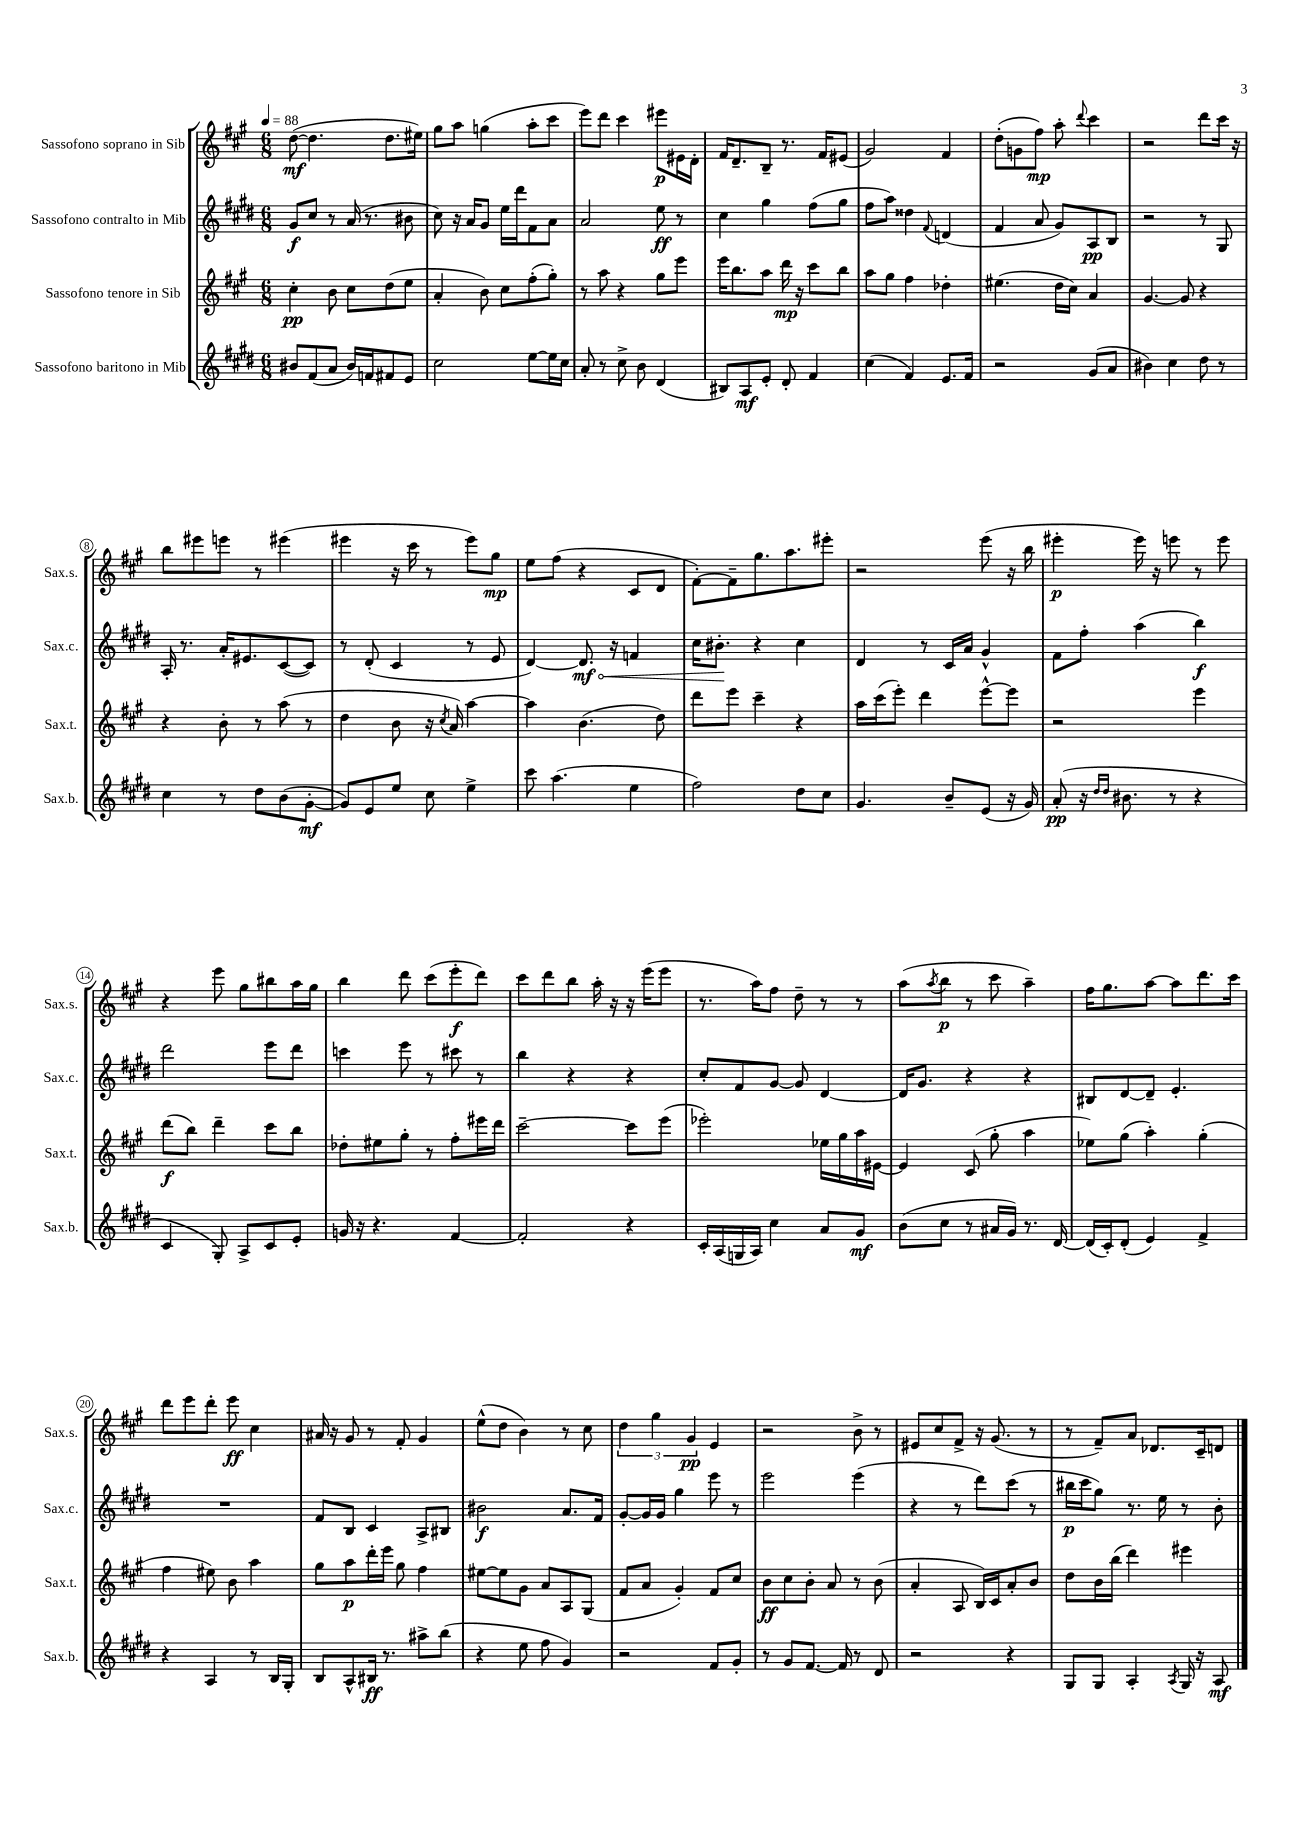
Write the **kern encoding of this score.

**kern	**kern	**kern	**kern
*staff4	*staff3	*staff2	*staff1
*clefG2	*clefG2	*clefG2	*clefG2
*k[f#c#g#d#]	*k[f#c#g#]	*k[f#c#g#d#]	*k[f#c#g#]
*M6/8	*M6/8	*M6/8	*M6/8
*MM88	*MM88	*MM88	*MM88
8b#	4cc#'	8g#	([8dd
(8f#	.	8cc#	4.dd]
8a	8b	8r	.
16b#)	8cc#	(16a	.
16f	.	8.r	.
8f#	(8dd	.	8.dd
8e	8ee	8b#	.
.	.	.	16ee#)
=	=	=	=
2cc#	4a'	8cc#)	8gg#
.	.	16r	8aa
.	.	16a	.
.	8b)	8g#	(4gg
.	8cc#	16ee	.
.	.	16ddd#	.
[8ee	(8ff#'	8f#	8aa'
16ee]	8gg#')	8a	8ccc#
16cc#	.	.	.
=	=	=	=
8a'	8r	2a	8eee)
8r	8aa	.	8ddd
8cc#^	4r	.	4ccc#
8b	.	.	.
(4d#	8gg#	8ee	8eee#
.	8eee	8r	16e#
.	.	.	16d'
=	=	=	=
8B#)	16eee	4cc#	16f#
.	8.bb	.	8.d~
8A	.	.	.
8e'	8aa	4gg#	8B~
8d#'	16ddd	.	8.r
.	16r	.	.
4f#	8ccc#	(8ff#	.
.	.	.	16f#
.	8bb	8gg#	(8e#
=	=	=	=
(4cc#	8aa	8ff#	2g#)
.	8gg#	8aa)	.
4f#)	4ff#	4dd##	.
.	.	8qqf#	.
8.e	4dd-'	(4d	4f#
16f#	.	.	.
=	=	=	=
2r	(4.ee#	4f#	(8dd'
.	.	.	8g
.	.	8a	8ff#)
.	16dd	8g#)	8aa'
.	16cc#)	.	.
.	.	.	8qqddd
(8g#	4a	8A	4ccc#
8a	.	8B	.
=	=	=	=
4b#)	[4.g#	2r	2r
4cc#	.	.	.
.	8g#]	.	.
8dd#	4r	8r	8ddd
8r	.	8G#	16ccc#
.	.	.	16r
=	=	=	=
4cc#	4r	16A'	8bb
.	.	8.r	.
.	.	.	8eee#
8r	8b'	16a'	8eee
.	.	8.e#	.
8dd#	8r	.	8r
(8b	(8aa	([8c#	(4eee#
[8g#'	8r	8c#])	.
=	=	=	=
8g#])	4dd	8r	4eee#
8e	.	(8d#'	.
8ee	8b	4c#	16r
.	.	.	16ccc#
8cc#	16r	.	8r
.	8qcc#	.	.
.	16a)	.	.
4ee^	[4aa	8r	8eee#)
.	.	8e	8gg#
=	=	=	=
8ccc#	4aa]	[4d#)	8ee
(4.aa	.	.	(8ff#
.	(4.b	8.d#]	4r
.	.	16r	.
4ee	.	4f	8c#
.	8dd)	.	8d
=	=	=	=
2ff#)	8ddd	16cc#	[8f#')
.	.	8.b#'	.
.	8eee	.	8f#~]
.	4ccc#~	4r	8.gg#
.	.	.	8.aa
8dd#	4r	4cc#	.
8cc#	.	.	8eee#'
=	=	=	=
4.g#	16aa	4d#	2r
.	(16ccc#	.	.
.	8eee')	.	.
.	4ddd	8r	.
8b~	.	16c#	.
.	.	16a	.
(8e	[8eee^^	4g#^^	(8eee
16r	8eee]	.	16r
16g#)	.	.	16bb
=	=	=	=
(8a'	2r	8f#	4eee#'
16r	.	8ff#'	.
16qqdd#	.	.	.
16qqdd#	.	.	.
8.b#	.	.	.
.	.	(4aa	16eee#)
.	.	.	16r
8r	.	.	8eee
4r	4eee	4bb)	8r
.	.	.	8eee
=	=	=	=
4c#	(8ddd	2ddd#	4r
.	8bb)	.	.
8G#')	4ddd~	.	8eee
8A^	.	.	8gg#
8c#	8ccc#	8eee	8bb#
8e'	8bb	8ddd#	16aa
.	.	.	16gg#
=	=	=	=
16g	8dd-'	4ccc	4bb
16r	.	.	.
4.r	8ee#	.	.
.	8gg#'	8eee	8ddd
.	8r	8r	(8ccc#
[4f#	8ff#'	8ccc#	8eee'
.	16eee#	8r	8ddd)
.	16ddd	.	.
=	=	=	=
2f#']	[2ccc#~	4bb	8ccc#
.	.	.	8ddd
.	.	4r	8bb
.	.	.	16aa'
.	.	.	16r
4r	8ccc#]	4r	16r
.	.	.	(16eee
.	(8eee	.	8eee
=	=	=	=
16c#'	2eee-')	8cc#'	8.r
(16A	.	.	.
16G	.	8f#	.
16A)	.	.	16aa)
4cc#	.	[8g#	8ff#
.	.	8g#]	8dd~
8a	16ee-	[4d#	8r
.	16gg#	.	.
8g#	16aa	.	8r
.	[16e#	.	.
=	=	=	=
(8b	4e#]	16d#]	(8aa
.	.	8.g#	.
.	.	.	8qaa
8cc#	.	.	8bb
8r	(8c#	4r	8r
16a#	8gg#'	.	8ccc#
16g#)	.	.	.
8.r	4aa	4r	4aa~)
[16d#	.	.	.
=	=	=	=
(16d#]	8ee-)	8B#	16ff#
16c#')	.	.	8.gg#
(8d#'	(8gg#	[8d#	.
4e)	4aa')	8d#~]	[8aa
.	.	4.e'	8aa]
4f#^	(4gg#'	.	8.ddd
.	.	.	16ccc#
=	=	=	=
4r	4ff#	2.r	8ddd
.	.	.	8eee
4A	8ee#)	.	8ddd'
.	8b	.	8eee
8r	4aa	.	4cc#
16B	.	.	.
16G#'	.	.	.
=	=	=	=
8B	8gg#	8f#	16a#
.	.	.	16r
8A^^	8aa	8B	8g#
16B#	16ddd'	4c#	8r
8.r	16eee	.	.
.	8gg#	.	8f#'
8aa#^	4ff#	8A^	4g#
(8bb	.	8B#	.
=	=	=	=
4r	[8ee#	2b#	(8ee^^
.	8ee#]	.	8dd
8ee	8g#	.	4b)
8ff#	8a	.	.
4g#)	8A	8.a	8r
.	(8G#	.	8cc#
.	.	16f#	.
=	=	=	=
2r	8f#	[8g#'	6dd
.	8a	16g#]	.
.	.	.	6gg#
.	.	16g#	.
.	4g#')	4gg#	.
.	.	.	6g#
8f#	8f#	8eee	4e
8g#'	8cc#	8r	.
=	=	=	=
8r	8b	2eee	2r
8g#	8cc#	.	.
[8.f#	8b'	.	.
.	8a	.	.
16f#]	.	.	.
8r	8r	(4eee	8b^
8d#	(8b	.	8r
=	=	=	=
2r	4a'	4r	8e#
.	.	.	8cc#
.	8A	8r	8f#^
.	16B)	8ddd#)	16r
.	16c#	.	(8.g#
4r	8a'	(8ccc#	.
.	8b	8r	8r
=	=	=	=
8G#	8dd	16bb#	8r
.	.	16ccc#	.
8G#	16b	8gg#)	8f#~)
.	(16bb	.	.
4A'	4ddd)	8.r	8a
.	.	.	8.d-
.	.	16ee	.
8qA	.	.	.
16G#	4eee#	8r	.
16r	.	.	16c#~
8A	.	8b'	8d
==	==	==	==
*-	*-	*-	*-
